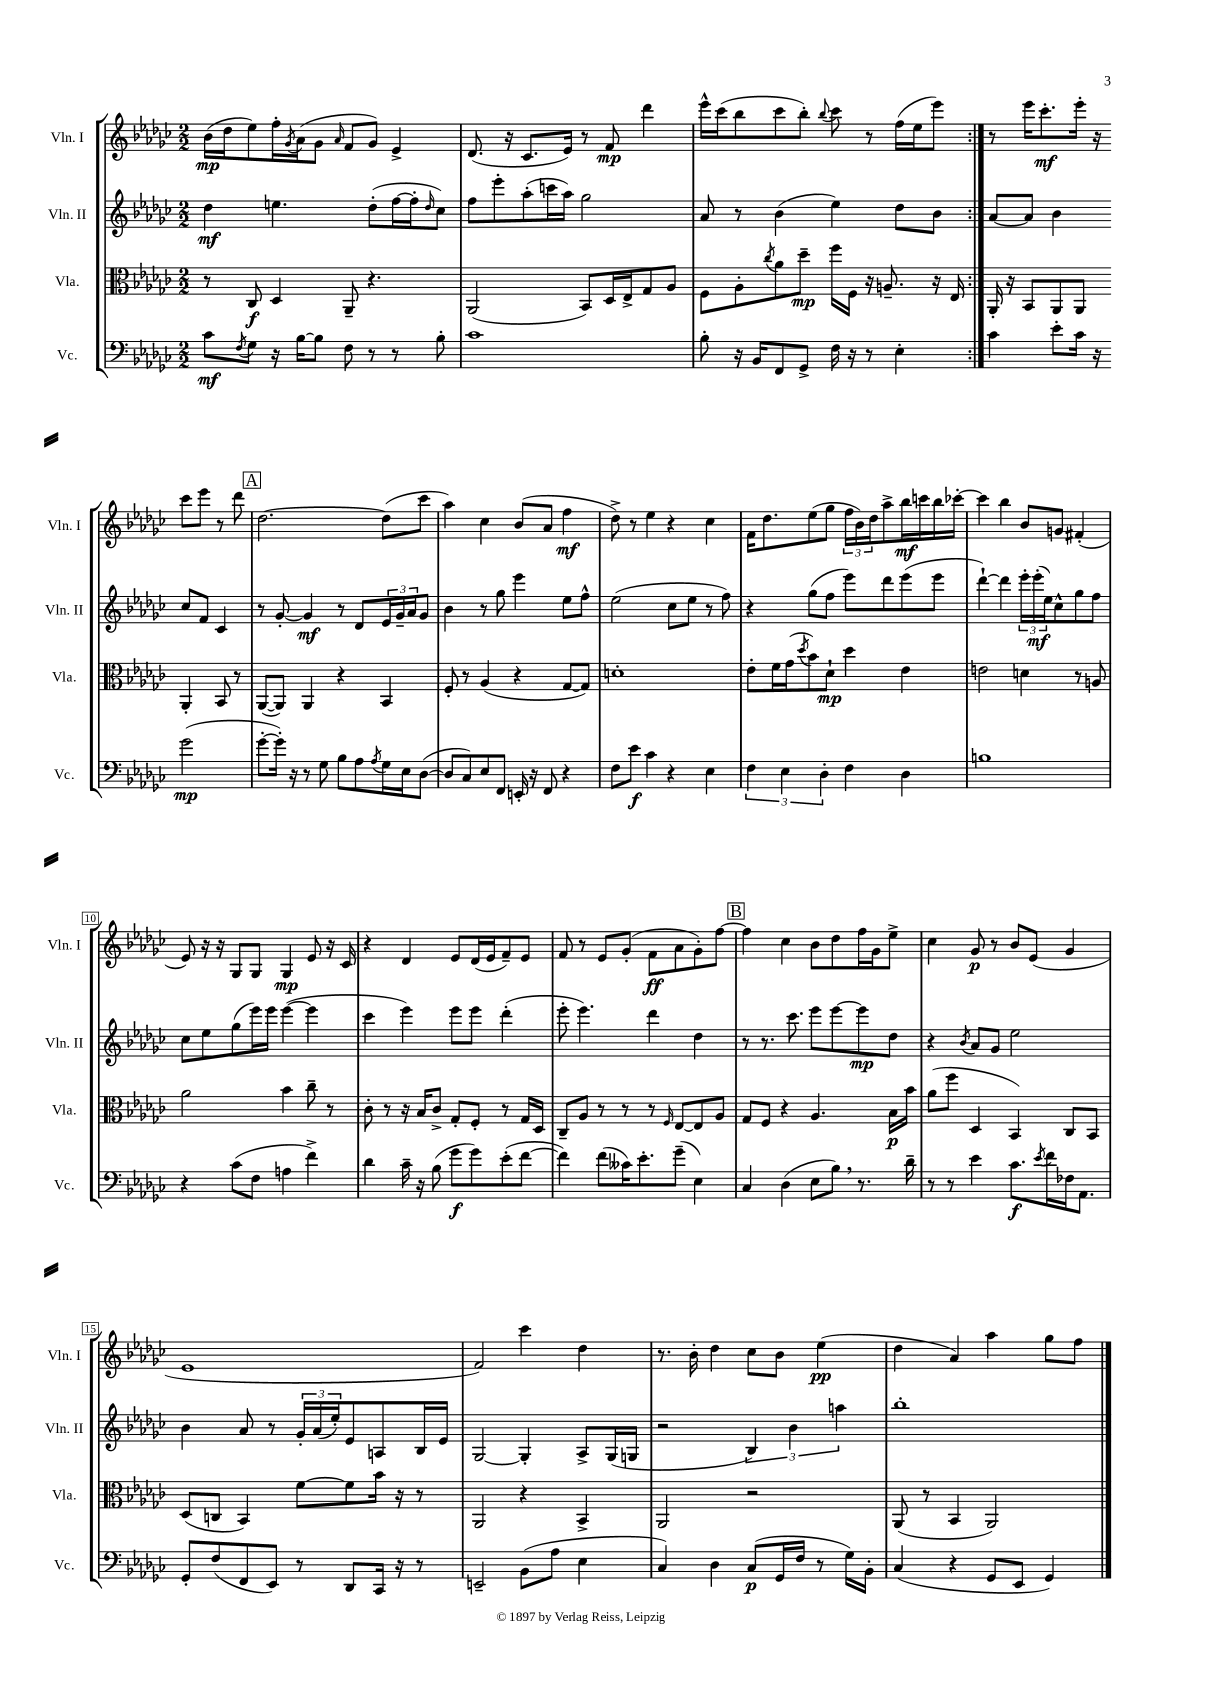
<<
\new StaffGroup <<
\new Staff = "s0" \with { instrumentName = "Vln. I" shortInstrumentName = "Vln. I" } {
    \clef treble \key ges \major \numericTimeSignature \time 2/2
    \repeat volta 2 { bes'16\mp( des''16 ees''8) f''16-. \acciaccatura { ges'8 } aes'16( ges'8 \grace { aes'16 } f'8 ges'8) ees'4-> |
    des'8.( r16 ces'8. ees'16) r8 f'8\mp des'''4 |
    ees'''16-^ ces'''16( bes''8 ces'''8 bes''8-.) \appoggiatura { bes''8 } ces'''8 r8 f''16( ees''16 ees'''8) | }
    r8 ees'''16 ces'''8.-.\mf ees'''16-. r16 ces'''8 ees'''8 r8 des'''8 |
    \mark \markup { \box "A" } des''2.~ des''8( ces'''8 |
    aes''4) ces''4 bes'8( aes'8 f''4\mf |
    des''8->) r8 ees''4 r4 ces''4 |
    f'16 des''8. ees''8( ges''8 \tuplet 3/2 { f''16 bes'16) des''16 } aes''8-> bes''16\mf c'''16 bes''16 ces'''16~-. |
    ces'''4 bes''4 bes'8 g'8 fis'4-.( |
    ees'8) r16 r16 ges8 ges8 ges4\mp ees'8 r16 ces'16 |
    r4 des'4 ees'8 des'16( ees'16 f'8--) ees'8 |
    f'8 r8 ees'8 ges'8-.( f'8\ff aes'8 ges'8-.) f''8~ |
    \mark \markup { \box "B" } f''4 ces''4 bes'8 des''8 f''16 ges'16 ees''8-> |
    ces''4 ges'8\p r8 bes'8 ees'8( ges'4 |
    ees'1 |
    f'2) ces'''4 des''4 |
    r8. bes'16-. des''4 ces''8 bes'8 ees''4\pp( |
    des''4 aes'4) aes''4 ges''8 f''8 \bar "|." |
}
\new Staff = "s1" \with { instrumentName = "Vln. II" shortInstrumentName = "Vln. II" } {
    \clef treble \key ges \major \numericTimeSignature \time 2/2
    \repeat volta 2 { des''4\mf e''4. des''8-.( f''16~ f''16-. \grace { des''16 } ces''8) |
    f''8 ees'''8-. aes''8-.( c'''16 aes''16) ges''2 |
    aes'8 r8 bes'4( ees''4) des''8 bes'8 | }
    aes'8~ aes'8 bes'4 ces''8 f'8 ces'4 |
    \mark \markup { \box "A" } r8 ges'8~-. ges'4\mf r8 des'8 \tuplet 3/2 { ees'16 ges'16-- aes'16 } ges'8 |
    bes'4 r8 ges''8 ees'''4 ees''8 f''8-^ |
    ees''2( ces''8 ees''8 r8 f''8) |
    r4 ges''8( f''8 ees'''8) des'''8 ees'''8( ees'''8 |
    des'''4~-!) des'''4 \tuplet 3/2 { ees'''16-. ees'''16-.\mf( ees''16) } ces''8-^ ges''8 f''8 |
    ces''8 ees''8 ges''8( ees'''16) ees'''16 ees'''4~( ees'''4 |
    ces'''4 ees'''4) ees'''8 ees'''8 des'''4-.( |
    ees'''8-. ees'''4.) des'''4 des''4 |
    \mark \markup { \box "B" } r8 r8. ces'''8. ees'''8 ees'''8~ ees'''8\mp des''8 |
    r4 \acciaccatura { bes'8 } aes'8 ges'8 ees''2 |
    bes'4 aes'8 r8 \tuplet 3/2 { ges'16-. aes'16( ees''16-.) } ees'8 a8 bes16 ees'16 |
    ges2~ ges4-. aes8-> ges16( g16 |
    r2 \tuplet 3/2 { bes4) bes'4 a''4 } |
    bes''1-. \bar "|." |
}
\new Staff = "s2" \with { instrumentName = "Vla." shortInstrumentName = "Vla." } {
    \clef alto \key ges \major \numericTimeSignature \time 2/2
    \repeat volta 2 { r8 ces8\f des4 aes,8-- r4. |
    aes,2( bes,8) des16 ees16-> ges8 aes8 |
    f8 aes8-. \acciaccatura { ces''8 } aes'8 des''8--\mp f''16 f16 r16 a8.-- r16 ees16 | }
    aes,16-. r16 bes,8 aes,8 aes,8 aes,4-. bes,8 r8 |
    \mark \markup { \box "A" } aes,8~( aes,8) aes,4 r4 bes,4 |
    f8-. r8 aes4( r4 ges8~ ges8) |
    d'1-. |
    ees'8-. f'16 ges'16( \acciaccatura { des''8 } bes'8) des'8-!\mp des''4 ees'4 |
    e'2 d'4 r8 a8 |
    aes'2 bes'4 ces''8-- r8 |
    ces'8-. r8 r16 bes16 ces'8-> ges8-. f8-. r8 ges16 des16 |
    ces8-- aes8 r8 r8 r8 \grace { f16 } ees8~ ees8 aes8 |
    \mark \markup { \box "B" } ges8 f8 r4 aes4. bes16\p bes'16 |
    aes'8( f''8 des4 bes,4) ces8 bes,8 |
    des8( c8 bes,4) f'8~ f'8 bes'16 r16 r8 |
    aes,2 r4 bes,4-> |
    aes,2 r2 |
    aes,8( r8 bes,4 aes,2) \bar "|." |
}
\new Staff = "s3" \with { instrumentName = "Vc." shortInstrumentName = "Vc." } {
    \clef bass \key ges \major \numericTimeSignature \time 2/2
    \repeat volta 2 { ces'8\mf \acciaccatura { f8 } ges8 r16 bes16~ bes8 f8 r8 r8 bes8-. |
    ces'1 |
    bes8-. r16 bes,16 f,8 ges,8-> f16 r16 r8 ees4-. | }
    ces'4 ees'8-. ces'16 r16 ges'2\mp( |
    \mark \markup { \box "A" } ges'8~-. ges'16-.) r16 r8 ges8 bes8 aes8 \acciaccatura { aes8 } ges16 ees16 des8~( |
    des8 ces8) ees8 f,8 e,16-. r16 f,8 r4 |
    f8 ees'8\f ces'4 r4 ees4 |
    \tuplet 3/2 { f4 ees4 des4-. } f4 des4 |
    b1 |
    r4 ces'8( f8 a4 f'4->) |
    des'4 ces'16-- r16 bes8( ges'8\f ges'8) ees'8-.( f'8~ |
    f'4) f'8( ceses'16) ees'8.-. ges'8--( ees4) |
    \mark \markup { \box "B" } ces4 des4( ees8 bes8) \breathe r8. des'16-- |
    r8 r8 ees'4 ces'8.\f \acciaccatura { ees'8 } f'16 fes16 aes,8. |
    ges,8-. f8( f,8 ees,8) r8 des,8 ces,16 r16 r8 |
    e,2-- bes,8( aes8 ees4 |
    ces4) des4 ces8\p( ges,16 f16 r8 ges16) bes,16-. |
    ces4( r4 ges,8 ees,8 ges,4) \bar "|." |
}
>>
>>
\layout { \context { \Score \override BarNumber.stencil = #(make-stencil-boxer 0.1 0.3 ly:text-interface::print) } }
